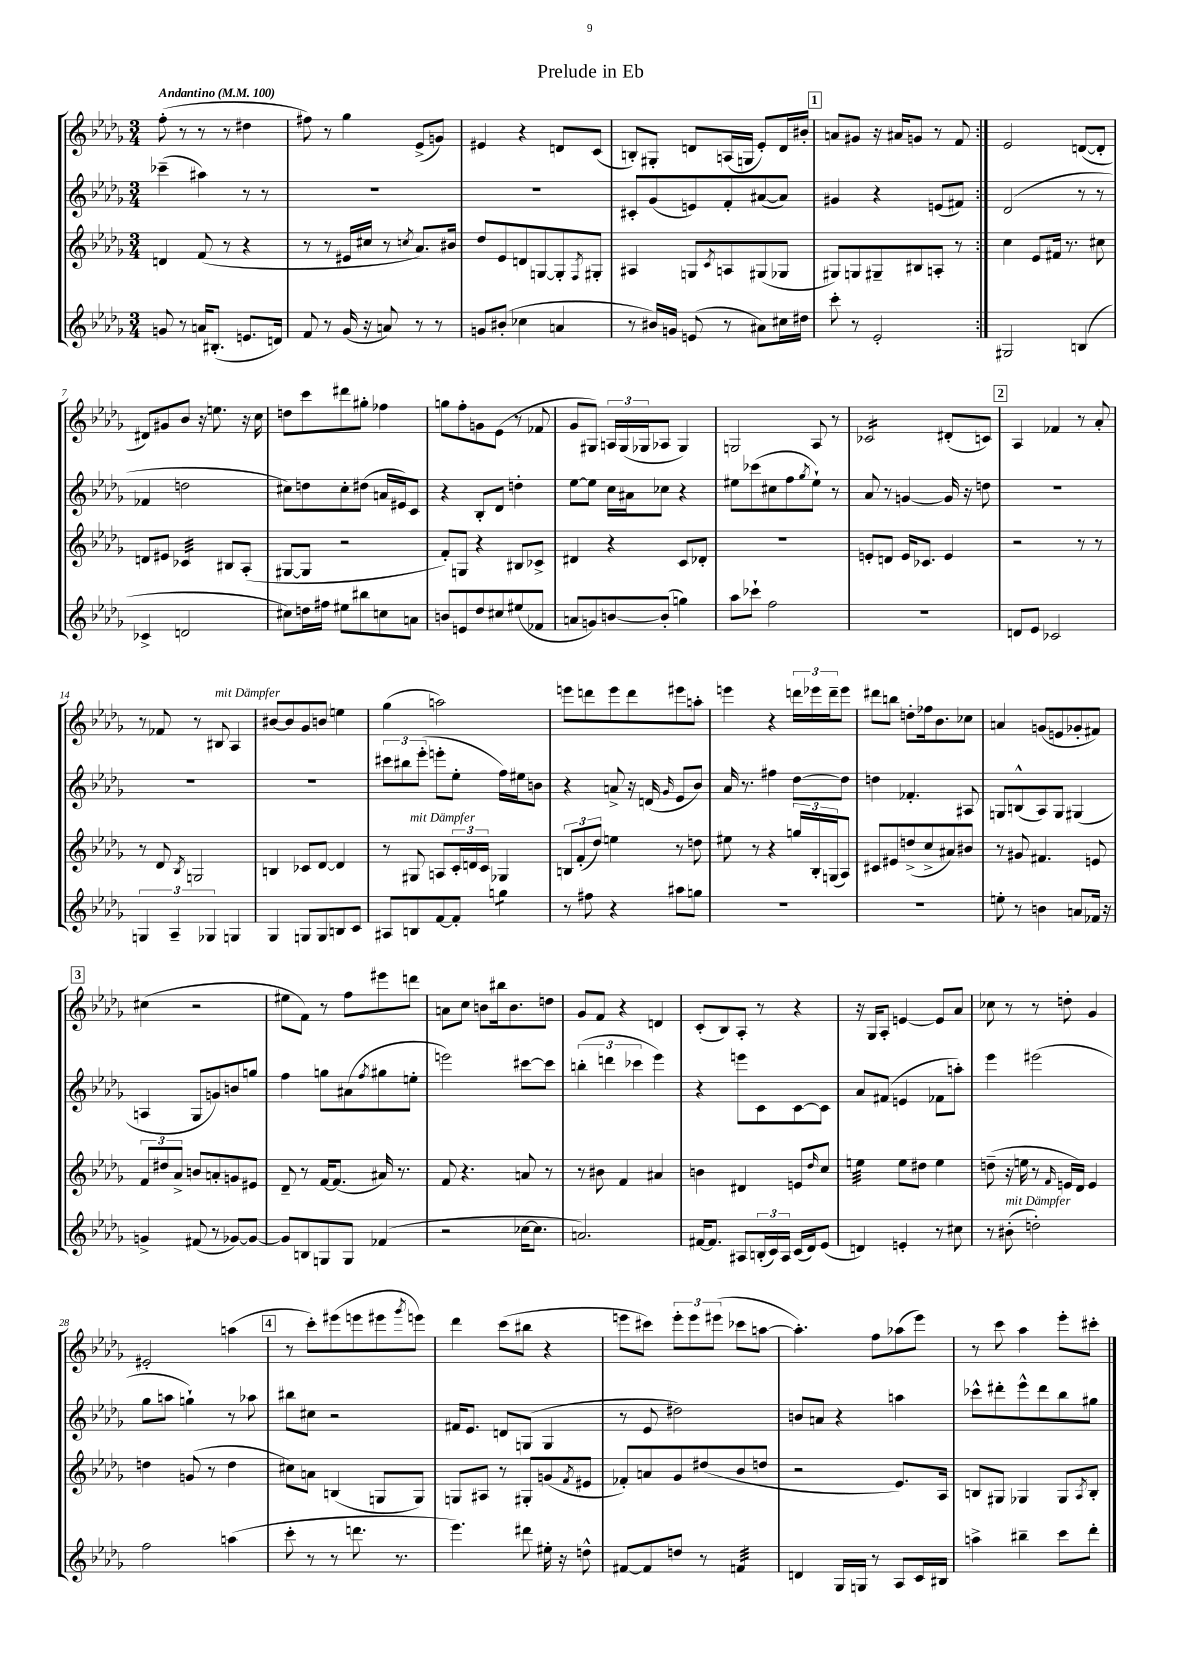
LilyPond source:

\header { title = "Prelude in Eb" }
<<
\new StaffGroup <<
\new Staff = "s0" {
    \clef treble \key des \major \numericTimeSignature \time 3/4 \tempo "Andantino" 4 = 100
    \repeat volta 2 { f''8-.( r8 r8 r8 dis''4 |
    fis''8) r8 ges''4 ees'8->( g'8) |
    eis'4 r4 d'8 c'8( |
    b8-.) gis8-. d'8 a16( g16 ees'8-.) d'16 bis'16-. |
    \mark \markup { \box "1" } a'8 gis'8 r16 ais'16 g'8 r8 f'8 | }
    ees'2 d'8~( d'8-. |
    dis'8) gis'8 bes'8 r16 e''8. r16 c''16 |
    d''8 c'''8 dis'''8 gis''8-. fes''4 |
    g''8 f''8-. g'8 ees'8( r8 fes'8 |
    ges'8 gis8) \tuplet 3/2 { a16 gis16( ges16 } aes8 ges4) |
    g2 aes8 r8 |
    ces'2:16 dis'8-.( c'8) |
    \mark \markup { \box "2" } aes4 fes'4 r8 aes'8-. |
    r8 fes'8 r8 bis8^\markup { \italic "mit Dämpfer" } aes4 |
    bis'8~ bis'8 ges'8 b'8 e''4 |
    ges''4( a''2) |
    e'''8 d'''8 e'''8 d'''8 eis'''8 a''8-. |
    e'''4 r4 \tuplet 3/2 { d'''16 ees'''16 d'''16-- } ees'''8 |
    dis'''8 b''8 d''8-. fes''16 bes'8. ces''8 |
    a'4 g'8( e'8 ges'8-. fis'8) |
    \mark \markup { \box "3" } cis''4( r2 |
    eis''8 f'8) r8 f''8 eis'''8 d'''8 |
    a'8 c''8 b'8 bis''16 b'8. d''8 |
    ges'8 f'8 r4 d'4 |
    c'8-.( bes8) aes8-. r8 r4 |
    r16 ges16 aes8-. e'4~ e'8 aes'8 |
    ces''8 r8 r8 d''8-. ges'4 |
    eis'2-. a''4( |
    \mark \markup { \box "4" } r8 c'''8-.) eis'''8( e'''8 eis'''8 \acciaccatura { ges'''8 } e'''8) |
    des'''4 c'''8( bis''8 r4 |
    e'''8 cis'''8) \tuplet 3/2 { e'''8-. e'''8 eis'''8( } ces'''8 a''8~ |
    a''4.-.) f''8 aes''8( ees'''8) |
    r8 c'''8 aes''4 ees'''8-. cis'''8-. \bar "|." |
}
\new Staff = "s1" {
    \clef treble \key des \major \numericTimeSignature \time 3/4
    \repeat volta 2 { ces'''4--( ais''4) r8 r8 |
    R2. |
    r2. |
    cis'8-. ges'8( e'8) f'8-. ais'8~( ais'8) |
    \mark \markup { \box "1" } gis'4 r4 e'8( fis'8) | }
    des'2( r8 r8 |
    fes'4 d''2 |
    cis''8) d''8 cis''8-. dis''8( a'16 eis'16) c'8 |
    r4 bes8-. des'8 d''4-. |
    ees''8~ ees''8 c''16 ais'16 ces''8 r4 |
    eis''8 ces'''8( cis''8 f''8 \acciaccatura { ges''8 } eis''8-!) r8 |
    aes'8 r8 g'4~ g'16 r16 d''8 |
    \mark \markup { \box "2" } R2. |
    R2. |
    R2. |
    \tuplet 3/2 { cis'''8 bis''8 ees'''8-.( } e'''8-. ees''8-. f''16) eis''16 b'8 |
    r4 a'8-> r16 d'16( \grace { ges'16 } ees'8 bes'8) |
    aes'16 r8. fis''4 des''8~ des''8 |
    d''4 fes'4.-. ais8 |
    g8 b8-^( aes8) g8 gis4( |
    \mark \markup { \box "3" } a4 ges8 g'8) b'8 g''8 |
    f''4 g''8 ais'8( \acciaccatura { f''8 } gis''8 e''8-. |
    e'''2) cis'''8~ cis'''8 |
    \tuplet 3/2 { b''4-.( d'''4 ces'''4 } ees'''4) |
    r4 e'''8 c'8 c'8~ c'8 |
    aes'8 fis'8( e'4 fes'8 a''8-.) |
    ees'''4 eis'''2( |
    ges''8 a''8 g''4-!) r8 aes''8 |
    \mark \markup { \box "4" } bis''8 cis''8 r2 |
    fis'16 ees'8. d'8 g8( g4 |
    r8 ees'8 dis''2) |
    b'8 a'8 r4 a''4 |
    ces'''8-^ dis'''8-. ees'''8-^ dis'''8 bes''8 gis''8 \bar "|." |
}
\new Staff = "s2" {
    \clef treble \key des \major \numericTimeSignature \time 3/4
    \repeat volta 2 { d'4 f'8( r8 r4 |
    r8 r8 eis'16 cis''16 r8 \acciaccatura { c''8 } aes'8.) bis'16 |
    des''8 ees'8 d'8 g8~ g8-. \acciaccatura { f8 } gis8-. |
    ais4 g8 \acciaccatura { c'8 } a8 gis8( ges8 |
    \mark \markup { \box "1" } gis8) g8 gis8-- bis8 a8-. r8 | }
    c''4 ees'8 fis'16 r8. cis''8 |
    d'8 eis'8 ces'4:32 bis8 aes8-.( |
    gis8~ gis8 r2 |
    f'8-.) g8 r4 bis8 ces'8-> |
    dis'4 r4 c'8 des'8-. |
    R2. |
    e'8-. d'8 e'16 ces'8. e'4 |
    \mark \markup { \box "2" } r2 r8 r8 |
    r8 des'8 \acciaccatura { bes8 } g2 |
    b4 ces'8 des'8~ des'4 |
    r8 gis8^\markup { \italic "mit Dämpfer" } a8 \tuplet 3/2 { c'16-. d'16 c'16 } ges4 |
    \tuplet 3/2 { b8 f'8-.( des''8) } e''4 r8 d''8 |
    eis''8 r8 r4 \tuplet 3/2 { g''16 bes16-. g16( } aes8) |
    cis'8 eis'8 d''8->( c''8-> ais'8) bis'8 |
    r8 gis'8 fis'4. e'8 |
    \mark \markup { \box "3" } \tuplet 3/2 { f'8 dis''8 aes'8-> } b'8 a'8-. g'8 eis'8 |
    des'8-- r8 f'16~ f'8.( ais'16) r8. |
    f'8 r4. a'8 r8 |
    r8 bis'8 f'4 ais'4 |
    b'4 dis'4 e'8 \grace { des''16 } c''8 |
    e''4:32 e''8 dis''8 e''4 |
    d''8--( r16 e''16 r8 \grace { f'16 } e'16 des'16) e'4 |
    d''4 g'8( r8 d''4 |
    \mark \markup { \box "4" } cis''8) a'8 b4( g8 g8) |
    g8 ais8 r8 gis8-. g'8( \acciaccatura { f'8 } eis'8 |
    fes'8-.) a'8 ges'8 dis''8( bes'8 d''8 |
    r2 ees'8.) aes16 |
    b8 gis8 ges4 ges8 \acciaccatura { aes8 } b8-. \bar "|." |
}
\new Staff = "s3" {
    \clef treble \key des \major \numericTimeSignature \time 3/4
    \repeat volta 2 { g'8 r8 a'16 bis8.-.( e'8. d'16) |
    f'8 r8 ges'16( r16 a'8) r8 r8 |
    g'8 bis'8-.( ces''4 a'4 |
    r8 bis'16) g'16 e'8( r8 ais'8) cis''16 dis''16 |
    \mark \markup { \box "1" } c'''8-. r8 ees'2-. | }
    gis2 b4( |
    ces'4-> d'2 |
    cis''8) d''16 fis''16 eis''8 bis''8 c''8 a'8 |
    b'8 e'8 des''8 cis''8 eis''8( fes'8 |
    a'8 g'8) b'8~ b'8-.( g''4) |
    aes''8 ces'''8-! f''2 |
    R2. |
    \mark \markup { \box "2" } d'8 ees'8 ces'2 |
    \tuplet 3/2 { g4 aes4-- ges4 } g4 |
    ges4 g8 g8 b8 c'8 |
    ais8 b8 f'8~ f'8-. g''4:8 |
    r8 fis''8 r4 ais''8 g''8 |
    R2. |
    R2. |
    e''8-. r8 b'4 a'8 fes'16 r16 |
    \mark \markup { \box "3" } g'4-> fis'8( r8 ges'8~) ges'8~ |
    ges'8 b8 g8 g8 fes'4( |
    r2 ces''16~ ces''8. |
    a'2.) |
    fis'16~ fis'8. ais8 \tuplet 3/2 { b16-.( c'16) ais16 } c'16( des'16) ees'8( |
    d'4) e'4-. r8 cis''8 |
    r8 bis'8-.^\markup { \italic "mit Dämpfer" }( d''2-.) |
    f''2 a''4( |
    \mark \markup { \box "4" } c'''8-. r8 r8 d'''8. r8. |
    ees'''4.) dis'''8 eis''16-. r16 d''8-^ |
    fis'8~ fis'8 d''8 r8 f'4:32 |
    d'4 ges16 g16 r8 aes8 c'16 bis16 |
    a''4-> bis''4-- c'''8 des'''8-. \bar "|." |
}
>>
>>
